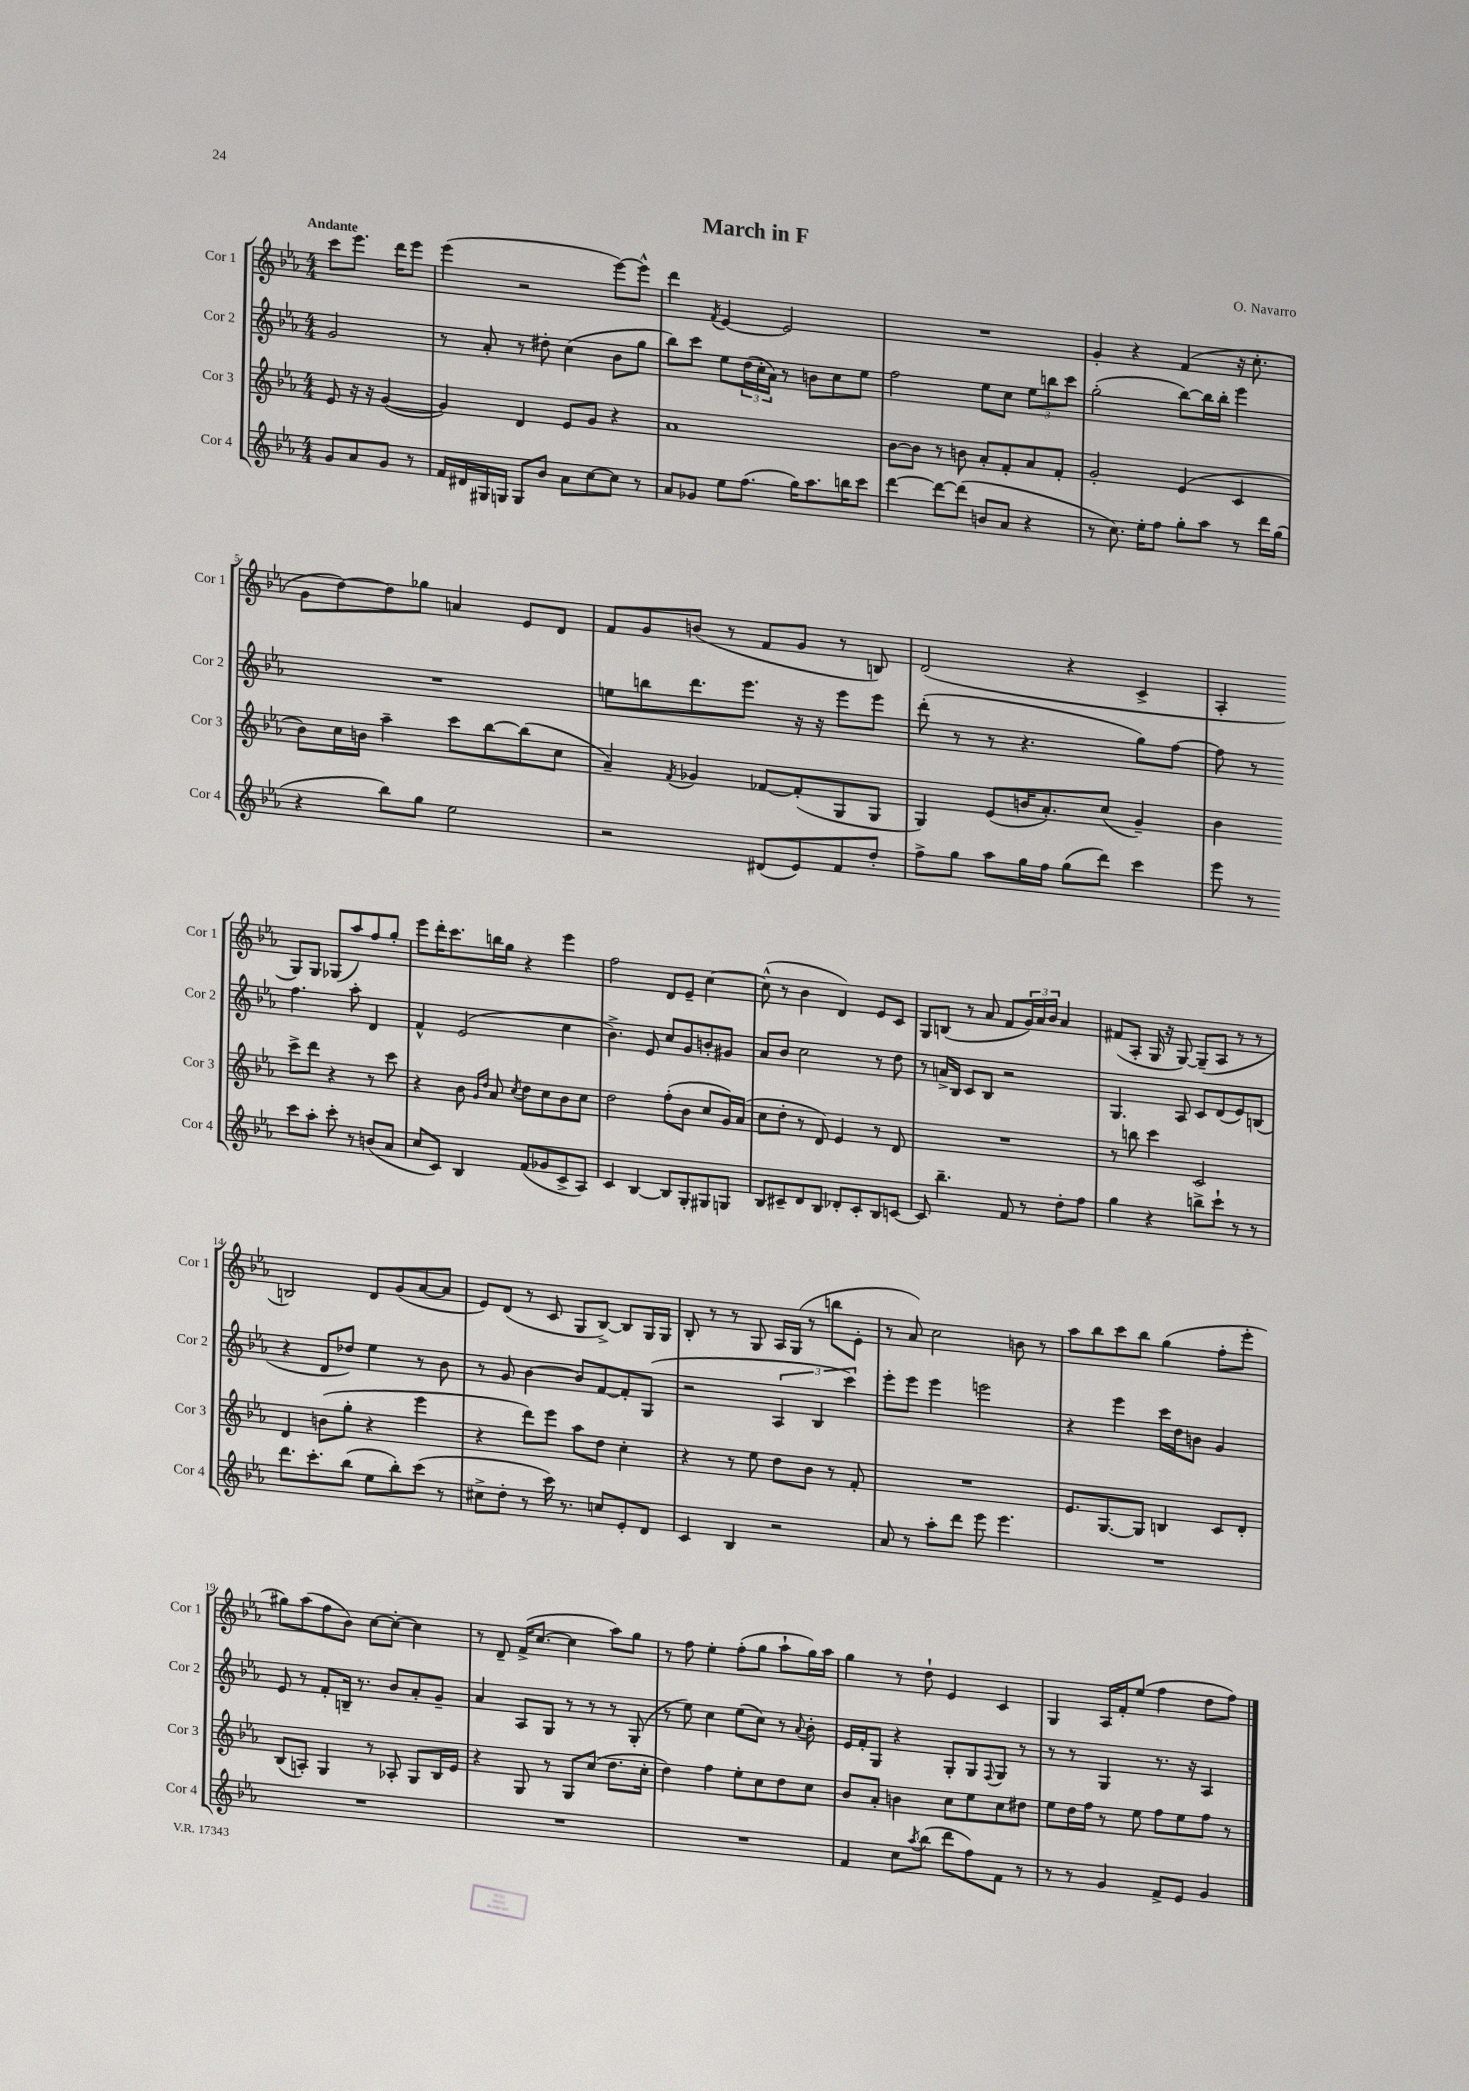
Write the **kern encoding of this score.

**kern	**kern	**kern	**kern
*staff4	*staff3	*staff2	*staff1
*clefG2	*clefG2	*clefG2	*clefG2
*k[b-e-a-]	*k[b-e-a-]	*k[b-e-a-]	*k[b-e-a-]
*M4/4	*M4/4	*M4/4	*M4/4
8g/L	8e-/	2g/	8ccc\L
8a-/	16r	.	8.eee-\J
.	16r	.	.
8g/J	([4g/	.	.
.	.	.	16ddd\LK
8r	.	.	8eee-\J
=	=	=	=
16f/LL	4g/])	8r	(4eee-\
16d#/	.	.	.
16G#/	.	8a-'/	.
16G/JJ	.	.	.
8G/L	4d/	8r	2r
8b-/J	.	8dd#'\	.
8a-\L	8e-/L	(4cc\	.
[8cc\	8g/J	.	.
8cc\]J	4r	8b-\L	[8eee-\L)
8r	.	8gg\J	8eee-^^\]J
=	=	=	=
8a-/L	1a-	8bb-\L)	4ddd\
8g-/J	.	8ccc\J	.
.	.	.	8qf/
8ee-\L	.	8ee-\L	[4e-/
(8.ff\J	.	(24dd\L	.
.	.	24cc'\	.
.	.	24a-\JJ)	.
.	.	8r	2e-/]
16gg\LK)	.	.	.
8.aa-\	.	8b\L	.
.	.	8cc\	.
16bb\K	.	.	.
8ccc\J	.	8ee-\J	.
=	=	=	=
[4ddd\	[8b-\L	2ff\	1r
.	8b-\]J	.	.
8ddd\_L	8r	.	.
(8ddd\]J	8b\	.	.
8b/L	8a-'/L	8ee-\L	.
8a-/J	8f'/	8cc\J	.
4r	8a-/	12ee-\L	.
.	.	12bb\	.
.	8f'/J	.	.
.	.	12ccc\J	.
=	=	=	=
8r	2g'/	(2gg'\	4g'/
8.cc\)	.	.	.
.	.	.	4r
16ee-'\LK	.	.	.
8ff\J	.	.	.
8gg'\L	(4e-/	[8bb-\L)	(4f/
8aa-\J	.	16bb-\]L	.
.	.	16bb-'\JJ	.
8r	4c/	4eee-\	16r
.	.	.	8.cc'\
16ddd\LL	.	.	.
(16gg\JJ	.	.	.
=	=	=	=
4r	8b-\L)	1r	8g\L
.	16cc\L	.	[8dd\)
.	16b\JJ	.	.
8bb-\L)	4aa-~\	.	8dd\]
8gg\J	.	.	8gg-\J
2ee-\	8ccc\L	.	4a/
.	[8bb-\	.	.
.	(8bb-\]	.	8e-/L
.	8cc\J	.	8d/J
=	=	=	=
2r	4a-~/)	8ee\L	8f/L
.	.	8bb\	8g/
.	8qf/	.	.
.	4g-/	8.ddd\	(8b/J
.	.	.	8r
.	.	8.eee-\J	.
(8d#/L	[8f-/L	.	8f/L
8e-/)	(8f-'/]	16r	8g/J
.	.	16r	.
8f/	8G/	8eee-\L	8r
8dd'/J	8G/J	8eee-\J	8B/)
=	=	=	=
8ff^\L	4G/)	(8ddd'\	(2d/
8gg\J	.	8r	.
8aa-\L	(8e-/L	8r	.
16gg\L	16b/K	4.r	.
16ff\JJ	8.a-'/)	.	.
(8gg\L	.	.	4r
8ddd\J)	(8cc/J	.	.
4ccc\	4g~/)	8gg\L)	4c^/
.	.	[8ff\J	.
=	=	=	=
8eee-\	4b-\	8ff\]	4A-'/
8r	.	8r	.
8ccc\L	8ccc^\L	4.ff\	8G/L)
8aa-'\J	8ddd\J	.	8G/J
8ccc'\	4r	.	(8G-/L
8r	.	8aa-'\	8aa-/)
(8b/L	8r	4d/	8ff/
8a-/J	8ccc\	.	8gg'/J
=	=	=	=
8cc/L	4r	4f^^/	8eee-\L
8c/J)	.	.	16ddd'\K
.	.	.	8.ccc\
4B-/	8b-\	(2e-/	.
.	16qqg/LL	.	.
.	16qqdd/JJ	.	.
.	8a-/	.	16bb\L
.	.	.	16gg\JJ
.	8qcc/	.	.
(8f/L	8dd\L	.	4r
8g-/	8cc\	.	.
8c^/	8b-\	4cc\	4eee-\
8A-/J)	8cc\J	.	.
=	=	=	=
4c/	2dd\	4.b-^\)	2ff\
[4B-/	.	.	.
.	.	8e-/	.
8B-/]L	(8ff'\L	8cc/L	8d/L
8G'/	8b-\J	8g/	8e-~/J
8G#/	8cc/L	8b'/	[4cc\
8G/J	16g/L)	8g#/J	.
.	(16a-/JJ	.	.
=	=	=	=
8B-/L	8cc\L	8a-/L	(8cc^^\]
8c#~/	8dd'\J	8b-/J	8r
8d/	8r	2cc\	4b-\
8B-/J	8d/)	.	.
8d-'/L	4e-/	.	4d/)
8c#'/	.	.	.
8B-/	8r	8r	8e-/L
[8c/J	8d/	8dd\	8c/J
=	=	=	=
8c/]	1r	8r	8G/L
4.bb-~\	.	16a^/LL	(8B/J
.	.	16B-/JJ	.
.	.	8c/L	8r
.	.	8B-/J	8a-/
8f/	.	2r	8f/L
8r	.	.	24g/L)
.	.	.	24a-/
.	.	.	24b-/JJ
8dd'\L	.	.	4a-/
8ff\J	.	.	.
=	=	=	=
4gg\	8r	4.G/	(8f#/L
.	8bb\	.	8A-'/J
4r	4ccc\	.	16G/
.	.	.	16r
.	.	8A-/	[8G/)
8bb^\L	2c/	8c/L	(8G~/]L
8ccc`\J	.	(8d/	8A-/J
8r	.	8e-/)	8r
8r	.	(8B/J	8r
=	=	=	=
8.ddd\L	4d/	4r	2B/)
8.ccc'\	.	.	.
.	(8b\L	8d/L	.
(8bb-\J	8gg'\J	8dd-/J)	.
8ee-\L	4r	4ee-\	8d/L
8bb-'\)	.	.	(8g/
(8ccc\J	4eee-\	8r	[8a-/
8r	.	8b-\	8a-/]J
=	=	=	=
8cc#^\L	4r	8r	8e-/L)
8dd'\J	.	8g/	(8d/J
8r	8ddd\L)	[4b-\	8r
16ccc\)	8eee-\J	.	8c/
8.r	.	.	.
.	8aa-\L	8b-/]L	8G/L
8cc/L	8dd\J	[8f/	[8B-^/J)
8e-'/	4cc'\	8f'/]	8B-/]L
8d/J	.	(8G/J	16G/L
.	.	.	16G/JJ
=	=	=	=
4c/	4r	2r	8B-'/
.	.	.	8r
4B-/	8r	.	8r
.	8ee-\	.	8G/
2r	8dd\L	6A-/	16A-/LL
.	.	.	(16G/JJ
.	8b-\J	.	8r
.	.	6B-/	.
.	8r	.	8bb\L
.	.	6ccc\)	.
.	8f'/	.	8e-'\J
=	=	=	=
8a-/	1r	8eee-'\L	8r
8r	.	8eee-\J	8a-/)
8aa-'\L	.	4eee-\	2cc\
8ddd\J	.	.	.
8eee-\	.	2eee\	.
4.eee-\	.	.	.
.	.	.	8b\
.	.	.	8r
=	=	=	=
1r	8.e-/L	4r	8aa-\L
.	.	.	8bb-\
.	[8.G/	.	.
.	.	4eee-\	8ccc\
.	8G/]J	.	8bb-\J
.	4B/	16ccc\LL	(4gg\
.	.	16dd\J	.
.	.	8b\J	.
.	8c/L	4g/	8ff'\L
.	8d'/J	.	8eee-'\J
=	=	=	=
1r	(8B-/L	8e-/	8gg#\L)
.	8A'/J)	8r	(8aa-\
.	4G/	8f'/L	8ff\
.	.	16B~/Jk	8b-\J)
.	.	8.r	.
.	8r	.	[8cc\L
.	8A-'/	8b-/L	8cc'\_J
.	8G/L	8a-'/	4cc\]
.	16B-/L	8g~/J	.
.	16e-/JJ	.	.
=	=	=	=
1r	4r	4a-/	8r
.	.	.	8d~/
.	8G/	8A-/L	(16f^/LK
.	.	.	[8.cc/J
.	8r	8G/J	.
.	8G/L	8r	4cc\]
.	(8cc/J	8r	.
.	8.dd\L	8r	8aa-\L)
.	.	(8G'/	8gg\J
.	16cc'\Jk	.	.
=	=	=	=
1r	4dd\)	8r	8r
.	.	8ee-\)	8ff\
.	4ff\	4cc\	4ee-'\
.	8ee-'\L	(8ee-\L	(8ff'\L
.	8cc\	8cc\J)	8gg\J
.	8dd\	8r	8aa-`\L
.	.	8qqa-/	.
.	8cc\J	8b-'\	16gg\L)
.	.	.	16aa-\JJ
=	=	=	=
4f/	8b-/L	16e-/LL	4gg\
.	.	16f'/J	.
.	8a-'/J	8G/J	.
8cc\L	4b\	4r	8r
8qaa-/	.	.	.
(8bb-\J	.	.	8dd`\
8ddd\L	8cc\L	8G'/L	4e-/
8ff\)	8ee-\	8G/	.
.	.	8qqF/	.
8f\J	8cc\	8G/J	4c/
8r	8dd#\J	8r	.
=	=	=	=
8r	8ee-\L	8r	4G/
8r	16dd\L	8r	.
.	16ff\JJ	.	.
4g/	8r	4G/	16A-/LL
.	.	.	16f'/J
.	8ee-\	.	(8ee-/J
8f^/L	8ff\L	8.r	4ff\
8e-/J	8ee-\	.	.
.	.	16r	.
4g/	8ff\J	4A-/	8dd\L
.	8r	.	8ff\J)
==	==	==	==
*-	*-	*-	*-
